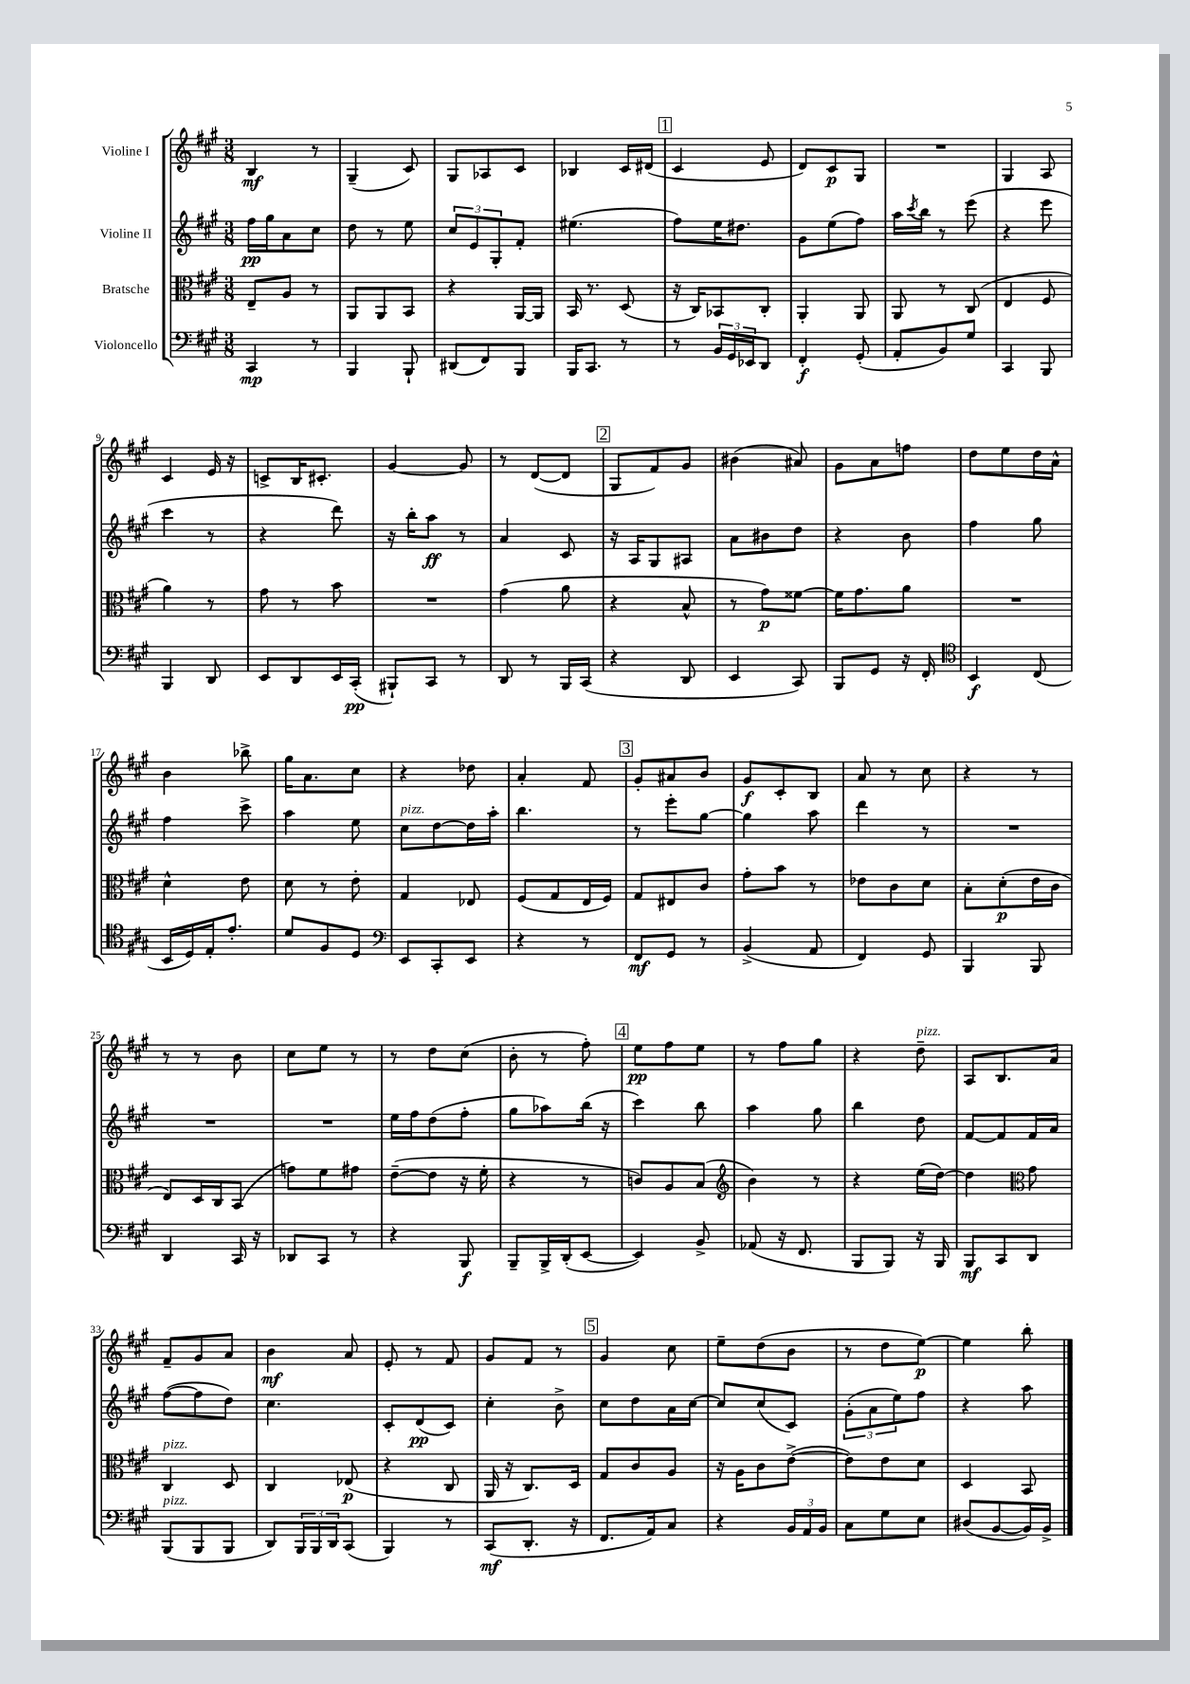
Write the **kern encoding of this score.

**kern	**kern	**kern	**kern
*staff4	*staff3	*staff2	*staff1
*clefF4	*clefC3	*clefG2	*clefG2
*k[f#c#g#]	*k[f#c#g#]	*k[f#c#g#]	*k[f#c#g#]
*M3/8	*M3/8	*M3/8	*M3/8
4CC#	8E~	16ff#	4B
.	.	16gg#	.
.	8A	8a	.
8r	8r	8cc#	8r
=	=	=	=
4BBB	8AA	8dd	(4G#~
.	8AA	8r	.
8BBB`	8BB	8ee	8c#)
=	=	=	=
(8DD#	4r	12cc#	8G#
.	.	12e	.
8FF#)	.	.	8A-
.	.	12G#'	.
8BBB	[16AA	8f#'	8c#
.	16AA]	.	.
=	=	=	=
16BBB	16BB	(4.ee#	4B-
8.CC#	8.r	.	.
8r	(8D	.	16c#
.	.	.	(16d#
=	=	=	=
8r	16r	8ff#)	4c#
.	16C#)	.	.
24BB	8BB-	16ee	.
24GG#	.	.	.
.	.	8.dd#	.
24EE-	.	.	.
8DD	8C#'	.	8e
=	=	=	=
4FF#'	4AA'	8g#	8d)
.	.	(8ee	8c#
(8GG#'	8AA	8ff#)	8G#
=	=	=	=
8AA'	8AA	16aa	4.r
.	.	8qccc#	.
.	.	16bb	.
8BB)	8r	8r	.
8G#	(8C#	(8eee	.
=	=	=	=
4CC#	4E	4r	4G#
8BBB	8F#	8eee	8A
=	=	=	=
4BBB	4a)	4ccc#	4c#
8DD	8r	8r	16e
.	.	.	16r
=	=	=	=
8EE	8g#	4r	8c^
8DD	8r	.	16B
.	.	.	8.c#'
16EE	8b	8ddd)	.
(16CC#'	.	.	.
=	=	=	=
8BBB#`)	4.r	16r	[4g#
.	.	16bb'	.
8CC#	.	8aa	.
8r	.	8r	8g#]
=	=	=	=
8DD	(4g#	4a	8r
8r	.	.	([8d
16BBB	8a	8c#	8d]
(16CC#	.	.	.
=	=	=	=
4r	4r	16r	8G#
.	.	16A	.
.	.	8G#	8f#)
8DD	8B^^	8A#	8g#
=	=	=	=
4EE	8r	8a	(4b#
.	8g#)	8b#	.
8CC#)	[8f##	8dd	8a#)
=	=	=	=
8BBB	16f##]	4r	8g#
.	8.g#	.	.
8GG#	.	.	8a
16r	8a	8b	8ff
16FF#'	.	.	.
=	=	=	=
*clefC4	*	*	*
4BB	4.r	4ff#	8dd
.	.	.	8ee
(8C#	.	8gg#	16dd
.	.	.	16a^^
=	=	=	=
16BB	4d^^	4ff#	4b
16D)	.	.	.
16E'	.	.	.
8.e'	.	.	.
.	8e	8ccc#^	8bb-^
=	=	=	=
8d	8d	4aa	16gg#
.	.	.	8.a
8F#	8r	.	.
8D	8e'	8ee	8cc#
=	=	=	=
*clefF4	*	*	*
8EE	4G#	8cc#	4r
8CC#'	.	[8dd	.
8EE	8E-	16dd]	8dd-
.	.	16aa'	.
=	=	=	=
4r	(8F#	4.bb	4a'
.	8G#	.	.
8r	16E	.	8f#
.	16F#)	.	.
=	=	=	=
8FF#	8G#	8r	8g#'
8GG#	8E#	8eee'	8a#
8r	8c#	[8gg#	8b
=	=	=	=
(4BB^	8g#'	4gg#]	8g#
.	8b	.	8c#'
8AA	8r	8aa	8B
=	=	=	=
4FF#)	8e-	4ddd	8a
.	8c#	.	8r
8GG#	8d	8r	8cc#
=	=	=	=
4BBB	8B'	4.r	4r
.	(8d'	.	.
8BBB	16e	.	8r
.	16c#	.	.
=	=	=	=
4DD	8E)	4.r	8r
.	16D	.	8r
.	16C#	.	.
16CC#	(8BB	.	8b
16r	.	.	.
=	=	=	=
8DD-	8g)	4.r	8cc#
8CC#	8f#	.	8ee
8r	8g#	.	8r
=	=	=	=
4r	([8e~	16ee	8r
.	.	16ff#	.
.	8e]	(8dd	8dd
8BBB	16r	8ff#'	(8cc#
.	16f#'	.	.
=	=	=	=
8BBB~	4r	8gg#	8b'
16BBB^	.	8aa-)	8r
(16DD'	.	.	.
[8EE	8r	(16bb	8ff#')
.	.	16r	.
=	=	=	=
4EE])	8c)	4ccc#)	8ee
.	8A	.	8ff#
8BB^	(8B	8bb	8ee
=	=	=	=
*	*clefG2	*	*
(8AA-	4b)	4aa	8r
16r	.	.	8ff#
8.FF#	.	.	.
.	8r	8gg#	8gg#
=	=	=	=
8BBB	4r	4bb	4r
8BBB)	.	.	.
16r	(16ee	8dd	8dd~
16BBB	[16dd)	.	.
=	=	=	=
8BBB	4dd]	[8f#	8A
8CC#	.	8f#]	8.B
*	*clefC3	*	*
8DD	8g#	16f#	.
.	.	16a	16a
=	=	=	=
(8BBB	4C#	([8ff#	8f#~
8BBB	.	8ff#]	8g#
8BBB	8D	8dd)	8a
=	=	=	=
8DD)	4C#	4.cc#	4b
24BBB	.	.	.
24BBB	.	.	.
24DD	.	.	.
(8CC#	(8E-	.	8a
=	=	=	=
4BBB)	4r	8c#'	8e'
.	.	(8d	8r
8r	8C#	8c#)	8f#
=	=	=	=
(8CC#	16AA	4cc#'	8g#
.	16r	.	.
8.DD'	8.C#)	.	8f#
.	.	8b^	8r
16r	16D	.	.
=	=	=	=
8.FF#	8G#	8cc#	4g#
.	8c#	8dd	.
16AA)	.	.	.
8C#	8A	16a	8cc#
.	.	[16cc#	.
=	=	=	=
4r	16r	8cc#]	8ee~
.	16A	.	.
.	8c#	(8cc#	(8dd
24BB	([8e^	8c#)	8b
24AA	.	.	.
24BB	.	.	.
=	=	=	=
8C#	8e])	(12g#'	8r
.	.	12a	.
8G#	8e	.	8dd
.	.	12ee)	.
8E	8d	8ff#	[8ee)
=	=	=	=
(8D#	4D	4r	4ee]
[8BB	.	.	.
16BB])	8BB	8aa	8bb'
16BB^	.	.	.
==	==	==	==
*-	*-	*-	*-
